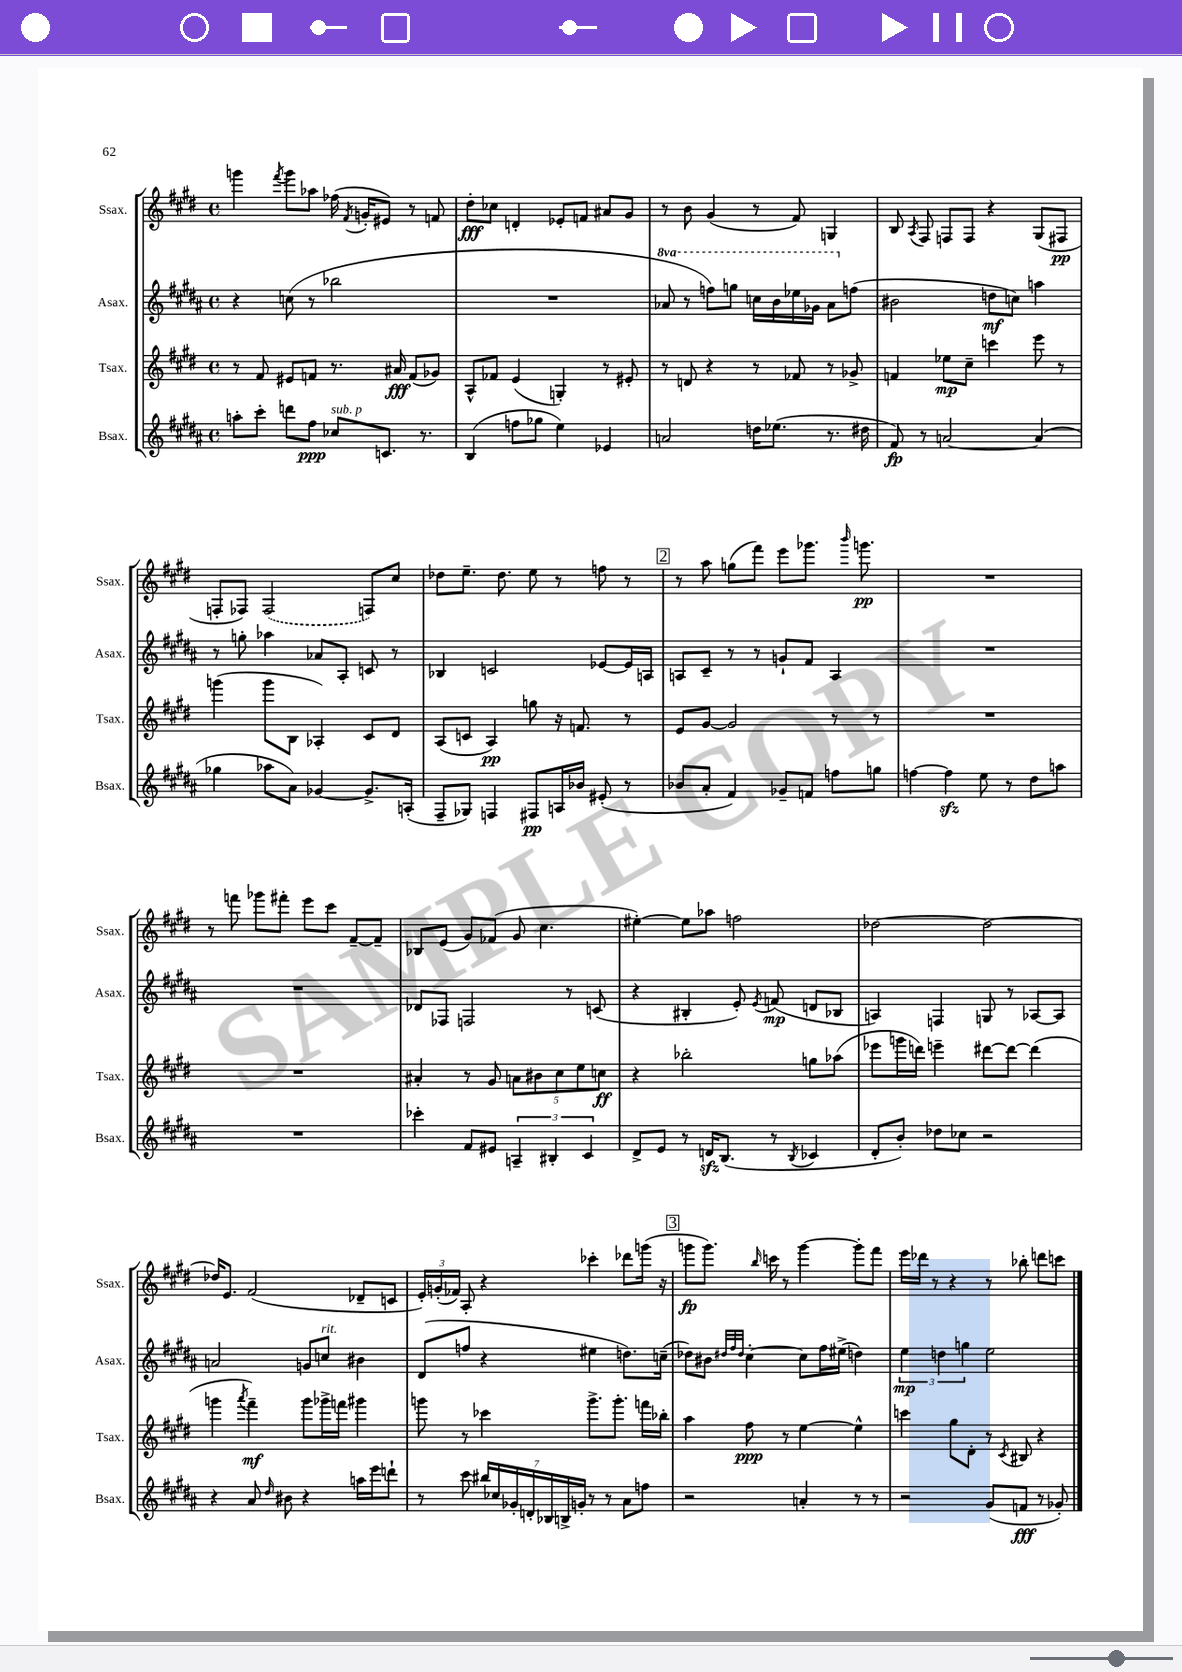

**kern	**dynam	**kern	**dynam	**kern	**dynam	**kern	**dynam
*part4	*part4	*part3	*part3	*part2	*part2	*part1	*part1
*staff4	*staff4	*staff3	*staff3	*staff2	*staff2	*staff1	*staff1
*I"Bsax.	*	*I"Tsax.	*	*I"Asax.	*	*I"Ssax.	*
*I'Bsax.	*	*I'Tsax.	*	*I'Asax.	*	*I'Ssax.	*
*clefG2	*	*clefG2	*	*clefG2	*	*clefG2	*
*k[f#c#g#d#a#]	*	*k[f#c#g#d#]	*	*k[f#c#g#d#a#]	*	*k[f#c#g#d#]	*
*M4/4	*	*M4/4	*	*M4/4	*	*M4/4	*
*met(c)	*	*met(c)	*	*met(c)	*	*met(c)	*
=108	=108	=108	=108	=108	=108	=108	=108
8aan'\L	.	8r	.	4r	.	4gggn\	.
8ccc#'\J	.	8f#/	.	.	.	.	.
.	.	.	.	.	.	8qfff#/	.
8dddn\L	.	8e#X/L	.	(8ccn\	.	8ggg\L	.
8ff#\J	ppp	8fn/J	.	8r	.	8aa-X\J	.
!LO:TX:a:i:t=sub. p	!	!	!	!	!	!	!
8cc-X/L	.	8.r	.	2bb-X\	.	(16ff-X\	.
.	.	.	.	.	.	8qf#/	.
.	.	.	.	.	.	16gn'/KL	.
8.cn/J	.	.	.	.	.	8e#X/J)	.
.	.	16a#X/	fff	.	.	.	.
.	.	(8f/L	.	.	.	8r	.
8.r	.	.	.	.	.	.	.
.	.	8g-X/J)	.	.	.	8fn/	.
=109	=109	=109	=109	=109	=109	=109	=109
(4B/	.	8A^^/L	.	1r	.	8dd#'\L	fff
.	.	8f-X/J	.	.	.	8cc-X\J	.
8ffn\L	.	(4e/	.	.	.	4dn'/	.
8gg-X\J	.	.	.	.	.	.	.
4ee\)	.	4Gn'/)	.	.	.	8e-X'/L	.
.	.	.	.	.	.	8fn/J	.
4e-X/	.	8r	.	.	.	8a#X/L	.
.	.	8e#X'/	.	.	.	8g#/J	.
=110	=110	=110	=110	=110	=110	=110	=110
*	*	*	*	*8va	*	*	*
2an/	.	8r	.	8aa-X/	.	8r	.
.	.	8dn/	.	8r	.	8b\	.
.	.	4r	.	8fffn\L)	.	(4g#/	.
.	.	.	.	8gggn\J	.	.	.
16ddn\KL	.	8r	.	16cccn\LL	.	8r	.
(8.ee-X\J	.	.	.	16bb\	.	.	.
.	.	8f-X/	.	16eee-X\	.	8f#/)	.
.	.	.	.	16gg-X\JJ	.	.	.
8.r	.	8r	.	8aa-\L	.	4Gn/	.
*	*	*	*	*X8va	*	*	*
.	.	8g-X^/	.	(8ffn\J	.	.	.
16dd#X\	.	.	.	.	.	.	.
=111	=111	=111	=111	=111	=111	=111	=111
8f#/)	fp	4fn/	.	2b#X\	.	8B/	.
.	.	.	.	.	.	8qA/	.
8r	.	.	.	.	.	8F#/	.
[2an/	.	8ee-X\L	mp	.	.	8Fn/L	.
.	.	8cc#~\J	.	.	.	8F/J	.
.	.	4cccn\	.	8ddn\L	mf	4r	.
.	.	.	.	8ccn\J)	.	.	.
(4a/]	.	8eee\	.	4aan\	.	(8G#/L	.
.	.	8r	.	.	.	8F#X/J	pp
!!LO:LB:g=z
=112	=112	=112	=112	=112	=112	=112	=112
4gg-X\	.	(4gggn\	.	8r	.	8Fn'/L	.
.	.	.	.	8ggn'\	.	8F-X/J)	.
8aa-X\L	.	8ggg\L	.	4aa-X\	.	(2F-/	.
8a#\J)	.	8B\J	.	.	.	.	.
[4g-X/	.	4A-X'/)	.	8a-X/L	.	.	.
.	.	.	.	8A#'/J	.	.	.
8.g-^/L]	.	8c#/L	.	8cn/	.	8Fn/L)	.
.	.	8d#/J	.	8r	.	8cc#/J	.
(16An'/Jk	.	.	.	.	.	.	.
=113	=113	=113	=113	=113	=113	=113	=113
8F#~/L	.	(8A/L	.	4B-X/	.	8dd-X\L	.
8G-X/J)	.	8cn/J	.	.	.	8.ee~\J	.
4Fn/	.	4A/)	pp	2cn/	.	.	.
.	.	.	.	.	.	8.dd-\	.
8F#X/L	pp	8ggn\	.	.	.	8ee\	.
16An/L	.	16r	.	.	.	8r	.
16b-X/JJ	.	8.fn/	.	.	.	.	.
(8e#X'/	.	.	.	[8e-X/L	.	8ffn\	.
8r	.	8r	.	16e-/L]	.	8r	.
.	.	.	.	16An/JJ	.	.	.
!!LO:REH:place=s1:t=2
=114	=114	=114	=114	=114	=114	=114	=114
8b-X/L	.	8e/L	.	8An/L	.	8r	.
8a#'/J	.	[8g#/J	.	8c#~/J	.	8aa\	.
4f#/)	.	2g#/]	.	8r	.	(8ggn\L	.
.	.	.	.	8r	.	8fff#\J)	.
8g-X~/L	.	.	.	8gn`/L	.	8eee\L	.
8fn/J	.	.	.	8f#/J	.	8.ggg-X\J	.
8ffn\L	.	8r	.	4A/	.	.	.
.	.	.	.	.	.	16qqbbb/	.
.	.	.	.	.	.	8.gggn\	pp
8ggn\J	.	8r	.	.	.	.	.
=115	=115	=115	=115	=115	=115	=115	=115
[4ffn\	.	1r	.	1r	.	1r	.
4ffzz\]	.	.	.	.	.	.	.
8ee\	.	.	.	.	.	.	.
8r	.	.	.	.	.	.	.
8dd#\L	.	.	.	.	.	.	.
8aan\J	.	.	.	.	.	.	.
!!LO:LB:g=z
=116	=116	=116	=116	=116	=116	=116	=116
1r	.	1r	.	1r	.	8r	.
.	.	.	.	.	.	8fffn\	.
.	.	.	.	.	.	8ggg-X\L	.
.	.	.	.	.	.	8fff#X'\J	.
.	.	.	.	.	.	8eee\L	.
.	.	.	.	.	.	8ccc#\J	.
.	.	.	.	.	.	[8f#~/L	.
.	.	.	.	.	.	8f#~/J]	.
=117	=117	=117	=117	=117	=117	=117	=117
4ccc-X'\	.	4a#X'/	.	8d-X/L	.	8B-X/L	.
.	.	.	.	8F-X/J	.	(8e/J	.
8f#/L	.	8r	.	2Fn/	.	8g#/L)	.
8e#X/J	.	8g#/	.	.	.	(8f-X/J	.
6An~/	.	10an\L	.	.	.	8g#/	.
.	.	10b#X\	.	.	.	.	.
.	.	.	.	.	.	4.cc#\	.
6B#X'/	.	.	.	.	.	.	.
.	.	10cc#\	.	.	.	.	.
.	.	.	.	8r	.	.	.
.	.	10ee\	.	.	.	.	.
6c#/	.	.	.	.	.	.	.
.	.	.	.	(8cn/	.	.	.
.	.	10ccn\J	ff	.	.	.	.
=118	=118	=118	=118	=118	=118	=118	=118
8d#^/L	.	4r	.	4r	.	[4ee#X'\)	.
8e/J	.	.	.	.	.	.	.
8r	.	2bb-X'\	.	4B#X'/	.	8ee#\L]	.
16dnzz/KL	.	.	.	.	.	8aa-X\J	.
(8.B/J	.	.	.	.	.	.	.
.	.	.	.	8e'/)	.	2ffn\	.
.	.	.	.	8qe/	.	.	.
8r	.	.	.	(8fn/	mp	.	.
8qB/	.	.	.	.	.	.	.
4c-X/	.	8ggn\L	.	8dn/L	.	.	.
.	.	(8aa-X\J	.	8B-X/J	.	.	.
=119	=119	=119	=119	=119	=119	=119	=119
8d#'/L	.	8eee-X\L	.	4An/)	.	[2dd-X\	.
8b'/J)	.	16gggn\L	.	.	.	.	.
.	.	16dddn\JJ)	.	.	.	.	.
8dd-X\L	.	4eeen~\	.	4Fn/	.	.	.
8cc-X\J	.	.	.	.	.	.	.
2r	.	[8ddd#X\L	.	8Gn/	.	2dd-\_	.
.	.	8ddd#\J_	.	8r	.	.	.
.	.	(4ddd#\]	.	[8A-X/L	.	.	.
.	.	.	.	8A-/J]	.	.	.
!!LO:LB:g=z
=120	=120	=120	=120	=120	=120	=120	=120
4r	.	4gggn\	.	2an/	.	16dd-X/KL]	.
.	.	.	.	.	.	8.e/J	.
.	.	8qaaa/	.	.	.	.	.
8a#/	.	4fff#~\)	mf	.	.	(2f#/	.
16qqdd#/	.	.	.	.	.	.	.
8b#X\	.	.	.	.	.	.	.
4r	.	8ggg\L	.	8gn/L	.	.	.
!	!	!	!	!LO:TX:a:i:t=rit.	!	!	!
.	.	16ggg-X^\L	.	8ccn/J	.	.	.
.	.	16fffn\JJ	.	.	.	.	.
16aan\LL	.	4ggg#X\	.	4b#X\	.	8d-X~/L	.
16eee\J	.	.	.	.	.	.	.
8dddn`\J	.	.	.	.	.	8cn/J	.
=121	=121	=121	=121	=121	=121	=121	=121
8r	.	8gggn\	.	(8d#/L	.	24e'/LL)	.
.	.	.	.	.	.	(24gn'/	.
.	.	.	.	.	.	24f-X/JJ)	.
8ccc#\	.	8r	.	8ffn/J	.	8A'/	.
28bb#X/LL	.	4ccc-X\	.	4r	.	4r	.
28cc-X/	.	.	.	.	.	.	.
28g-X'/	.	.	.	.	.	.	.
28dn'/	.	.	.	.	.	.	.
28B-X/	.	.	.	.	.	.	.
28Bn^/	.	.	.	.	.	.	.
28gn'/JJ	.	.	.	.	.	.	.
8r	.	8.ggg^\L	.	4ee#X\	.	4ccc-X'\	.
8r	.	.	.	.	.	.	.
.	.	8.ggg'\J	.	.	.	.	.
8a#\L	.	.	.	8.ddn\L)	.	8ddd-X\L	.
8ffn\J	.	16fffn\LL	.	.	.	(16gggn\Jk	.
.	.	16bb-X'\JJ	.	(16ccn~\Jk	.	16r	.
!!LO:REH:place=s1:t=3
=122	=122	=122	=122	=122	=122	=122	=122
2r	.	4aa\	.	8dd-X\L)	.	8gggn\L	fp
.	.	.	.	8b#X\J	.	8.ggg\J)	.
.	.	.	.	32qqdd#X/LLL	.	.	.
.	.	.	.	32qqff#/	.	.	.
.	.	.	.	32qqdd#/JJJ	.	.	.
.	.	8ff#\	ppp	[4cc#'\	.	.	.
.	.	.	.	.	.	16qqbb/	.
.	.	.	.	.	.	16cccn\	.
.	.	8r	.	.	.	8r	.
4an'/	.	[4ee\	.	8cc#\L]	.	[4ggg\	.
.	.	.	.	16ff#\L	.	.	.
.	.	.	.	(16ee#X^\JJ	.	.	.
8r	.	4ee^^\]	.	4ddn\)	.	8ggg'\L]	.
8r	.	.	.	.	.	8fff#\J	.
=123	=123	=123	=123	=123	=123	=123	=123
2r	.	4cccn\	.	6ee\	mp	16eee\LL	.
.	.	.	.	.	.	16ddd-X\JJ	.
.	.	.	.	.	.	8r	.
.	.	.	.	6ddn\	.	.	.
.	.	8gg#\L	.	.	.	4r	.
.	.	.	.	6ggn\	.	.	.
.	.	8d#'\J	.	.	.	.	.
(8g#/L	.	8r	.	2ee\	.	8r	.
.	.	8qc#/	.	.	.	.	.
8fn/J	fff	8B#X/	.	.	.	8bb-X'\	.
8r	.	4r	.	.	.	8dddn\L	.
8g-X'/)	.	.	.	.	.	8cccn\J	.
==	==	==	==	==	==	==	==
*-	*-	*-	*-	*-	*-	*-	*-
